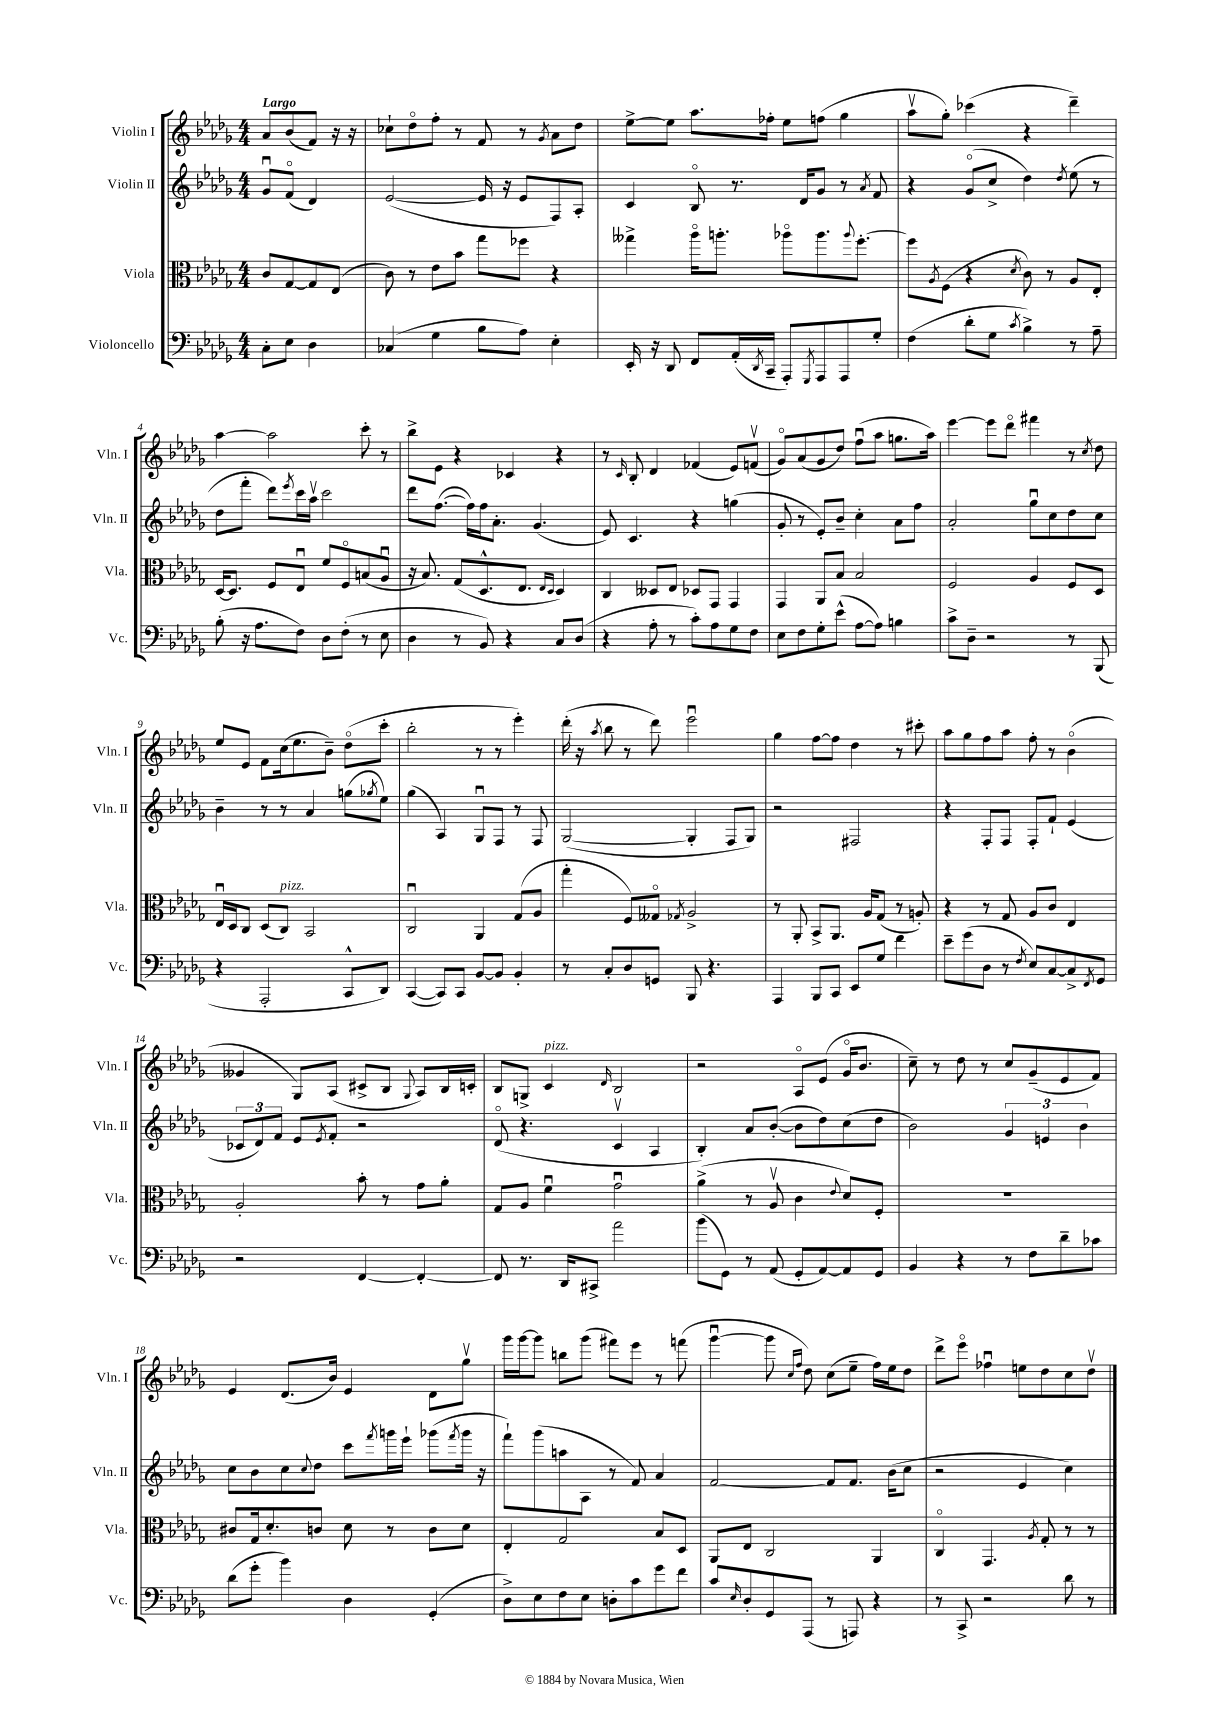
<<
\new StaffGroup <<
\new Staff = "s0" \with { instrumentName = "Violin I" shortInstrumentName = "Vln. I" } {
    \clef treble \key des \major \numericTimeSignature \time 4/4 \partial 2 \tempo "Largo"
    aes'8 bes'8( f'8) r16 r16 |
    ces''8-! des''8\flageolet f''8-. r8 f'8 r8 \acciaccatura { ges'8 } aes'8 des''8 |
    ees''8~-> ees''8 aes''8. fes''16-. ees''8 f''8( ges''4 |
    aes''8\upbow ges''8-.) ces'''4( r4 des'''4--) |
    aes''4~ aes''2 c'''8-. r8 |
    bes''8-> ees'8 r4 ces'4 r4 |
    r8 \grace { c'16 } bes8-. des'4 fes'4( ees'8) f'8\upbow( |
    ges'8\flageolet) aes'8( ges'8 des''8) f''8\downbow( aes''8 g''8. aes''16) |
    ees'''4~ ees'''8 des'''8\flageolet fis'''4 r8 \acciaccatura { c''8 } des''8 |
    ees''8 ees'8 f'8 c''16( ees''8. bes'8--) des''8\flageolet( c'''8-. |
    bes''2-. r8 r8 ees'''4-.) |
    des'''16-.( r16 \acciaccatura { aes''8 } bes''8 r8 des'''8) ees'''2\downbow |
    ges''4 f''8~ f''8 des''4 r8 cis'''8-. |
    aes''8 ges''8 f''8 aes''8 f''8-. r8 bes'4\flageolet( |
    geses'4 ges8) aes8( cis'8-> bes8 \appoggiatura { ges8 } aes8) bes16 c'16-. |
    bes8 g8-> c'4^\markup { \italic "pizz." } \grace { des'16 } bes2 |
    r2 aes8\flageolet ees'8( ges'16\flageolet bes'8. |
    c''8--) r8 des''8 r8 c''8 ges'8--( ees'8 f'8) |
    ees'4 des'8.( bes'16) ees'4 des'8 ges''8\upbow |
    ges'''16 ges'''16~ ges'''8 b''8 ges'''8( fis'''8) ees'''8 r8 f'''8( |
    ges'''4~\downbow ges'''8 \grace { c''16 f''16 } des''8) c''8( ees''8-- f''16) ees''16 des''8 |
    des'''8-> ees'''8\flageolet fes''4\downbow e''8 des''8 c''8 des''8\upbow \bar "|." |
}
\new Staff = "s1" \with { instrumentName = "Violin II" shortInstrumentName = "Vln. II" } {
    \clef treble \key des \major \numericTimeSignature \time 4/4 \partial 2
    ges'8\downbow f'8\flageolet( des'4) |
    ees'2~( ees'16 r16 ees'8 f8) aes8-. |
    c'4 bes8\flageolet r8. des'16 ges'8 r8 \acciaccatura { aes'8 } f'8 |
    r4 ges'8\flageolet( c''8-> des''4) \acciaccatura { des''8 } ees''8( r8 |
    des''8 f'''8-. des'''8) \acciaccatura { ees'''8 } c'''16 aes''16\upbow c'''2 |
    des'''8 f''8.~( f''16) f''16 aes'8.-. ges'4.( |
    ees'8) c'4. r4 g''4( |
    ges'8-. r8 ees'8-.) bes'8-- c''4-. aes'8 f''8 |
    aes'2-. ges''8\downbow c''8 des''8 c''8 |
    bes'4-- r8 r8 aes'4 g''8( \acciaccatura { ges''8 } ees''8) |
    ges''4( aes4) ges8\downbow f8 r8 f8 |
    ges2~( ges4-. f8 ges8) |
    r2 fis2 |
    r4 f8-. f8 f8-. f'8-! ees'4( |
    \tuplet 3/2 { ces'8 des'8) f'8 } ees'8 \acciaccatura { ees'8 } f'8-. r2 |
    des'8\flageolet( r4. c'4\upbow aes4 |
    bes4-.) aes'8 bes'8~-.( bes'8 des''8) c''8( des''8 |
    bes'2) \tuplet 3/2 { ges'4 e'4 bes'4 } |
    c''8 bes'8 c''8 \appoggiatura { c''8 } des''8 c'''8 \acciaccatura { f'''8 } g'''16 ees'''16-! ges'''8( \acciaccatura { f'''8 } ges'''16 r16 |
    f'''8-!) ges'''8( a''8 aes8 r8 f'8) aes'4 |
    f'2~ f'8 f'8. bes'16( c''8 |
    r2 ees'4 c''4) \bar "|." |
}
\new Staff = "s2" \with { instrumentName = "Viola" shortInstrumentName = "Vla." } {
    \clef alto \key des \major \numericTimeSignature \time 4/4 \partial 2
    c'8 ges8~ ges8 ees8( |
    c'8) r8 ees'8 bes'8 ges''8 fes''8 r4 |
    geses''4-> aes''16\flageolet a''8.-. aes''8\flageolet aes''8. \appoggiatura { aes''8 } f''8.~-. |
    f''8 \acciaccatura { aes8 } f8( r4 \acciaccatura { des'8 } c'8) r8 aes8 ees8-. |
    des16~ des8. f8 ees8\downbow f'8 f8\flageolet b8( aes8\downbow |
    r16 bes8.) ges8( des8.-^ ees8. \grace { ees16 des16 } des4) |
    c4 deses8 ees8 des8 ges,8 ges,4 |
    ges,4 aes,8 bes8 bes2 |
    f2 aes4 f8 des8 |
    ees16\downbow des16 c8 des8( c8^\markup { \italic "pizz." }) bes,2 |
    c2\downbow aes,4 ges8( aes8 |
    ges''4-. f8) geses8\flageolet \acciaccatura { ges8 } aes2-> |
    r8 aes,8-. bes,8-> aes,8. aes16 ges8( r8 a8-.) |
    r4 r8 ges8 aes8 c'8 ees4 |
    aes2-. bes'8-. r8 ges'8 aes'8-. |
    ges8 aes8 f'4\downbow ges'2\downbow |
    aes'4->( r8 aes8\upbow c'4 \appoggiatura { ees'8 } des'8) f8-. |
    R1 |
    cis'8 ges16 des'8.-. c'8 des'8 r8 c'8 des'8 |
    ees4-. ges2 bes8 des8 |
    aes,8 ees8 c2 aes,4 |
    c4\flageolet ges,4. \acciaccatura { aes8 } ges8-. r8 r8 \bar "|." |
}
\new Staff = "s3" \with { instrumentName = "Violoncello" shortInstrumentName = "Vc." } {
    \clef bass \key des \major \numericTimeSignature \time 4/4 \partial 2
    c8-. ees8 des4 |
    ces4( ges4 bes8 aes8) ees4-. |
    ees,16-. r16 des,8 f,8 aes,16-.( \acciaccatura { des,8 } c,16-- aes,,8-.) \acciaccatura { ges,,8 } aes,,8 aes,,8 ges8-. |
    f4( des'8-. ges8 \acciaccatura { c'8 } bes4->) r8 aes8-- |
    bes8-.( r16 aes8. f8) des8 f8-.( r8 ees8 |
    des4 r8 bes,8) r4 c8 des8( |
    r4 aes8-. r8 c'8-.) aes8 ges8 f8 |
    ees8 f8 ges8-. ees'8-^( aes8~ aes8) b4 |
    c'8-> des8-- r2 r8 bes,,8( |
    r4 aes,,2-. c,8-^ des,8) |
    c,4~( c,8) c,8 bes,8~ bes,8 bes,4-. |
    r8 c8-. des8 g,8 bes,,8 r4. |
    aes,,4 bes,,8 c,8 ees,8 ges8 f'4 |
    ees'8-- ges'8( des8 r8 \acciaccatura { f8 } ees8) c8~ c8-> \acciaccatura { f,8 } ges,8 |
    r2 f,4~ f,4~-. |
    f,8 r8. des,16 cis,8-> aes'2 |
    bes'8( ges,8) r8 aes,8( ges,8-. aes,8~) aes,8 ges,8 |
    bes,4 r4 r8 f8 des'8-- ces'8 |
    des'8( ges'8-. bes'4) des4 ges,4-.( |
    des8->) ees8 f8 ees8 d8-. c'8 ges'8 f'8 |
    c'8 \grace { ees16 } des8-. ges,8 aes,,8( r8 a,,8) r4 |
    r8 c,8-> r2 des'8 r8 \bar "|." |
}
>>
>>
